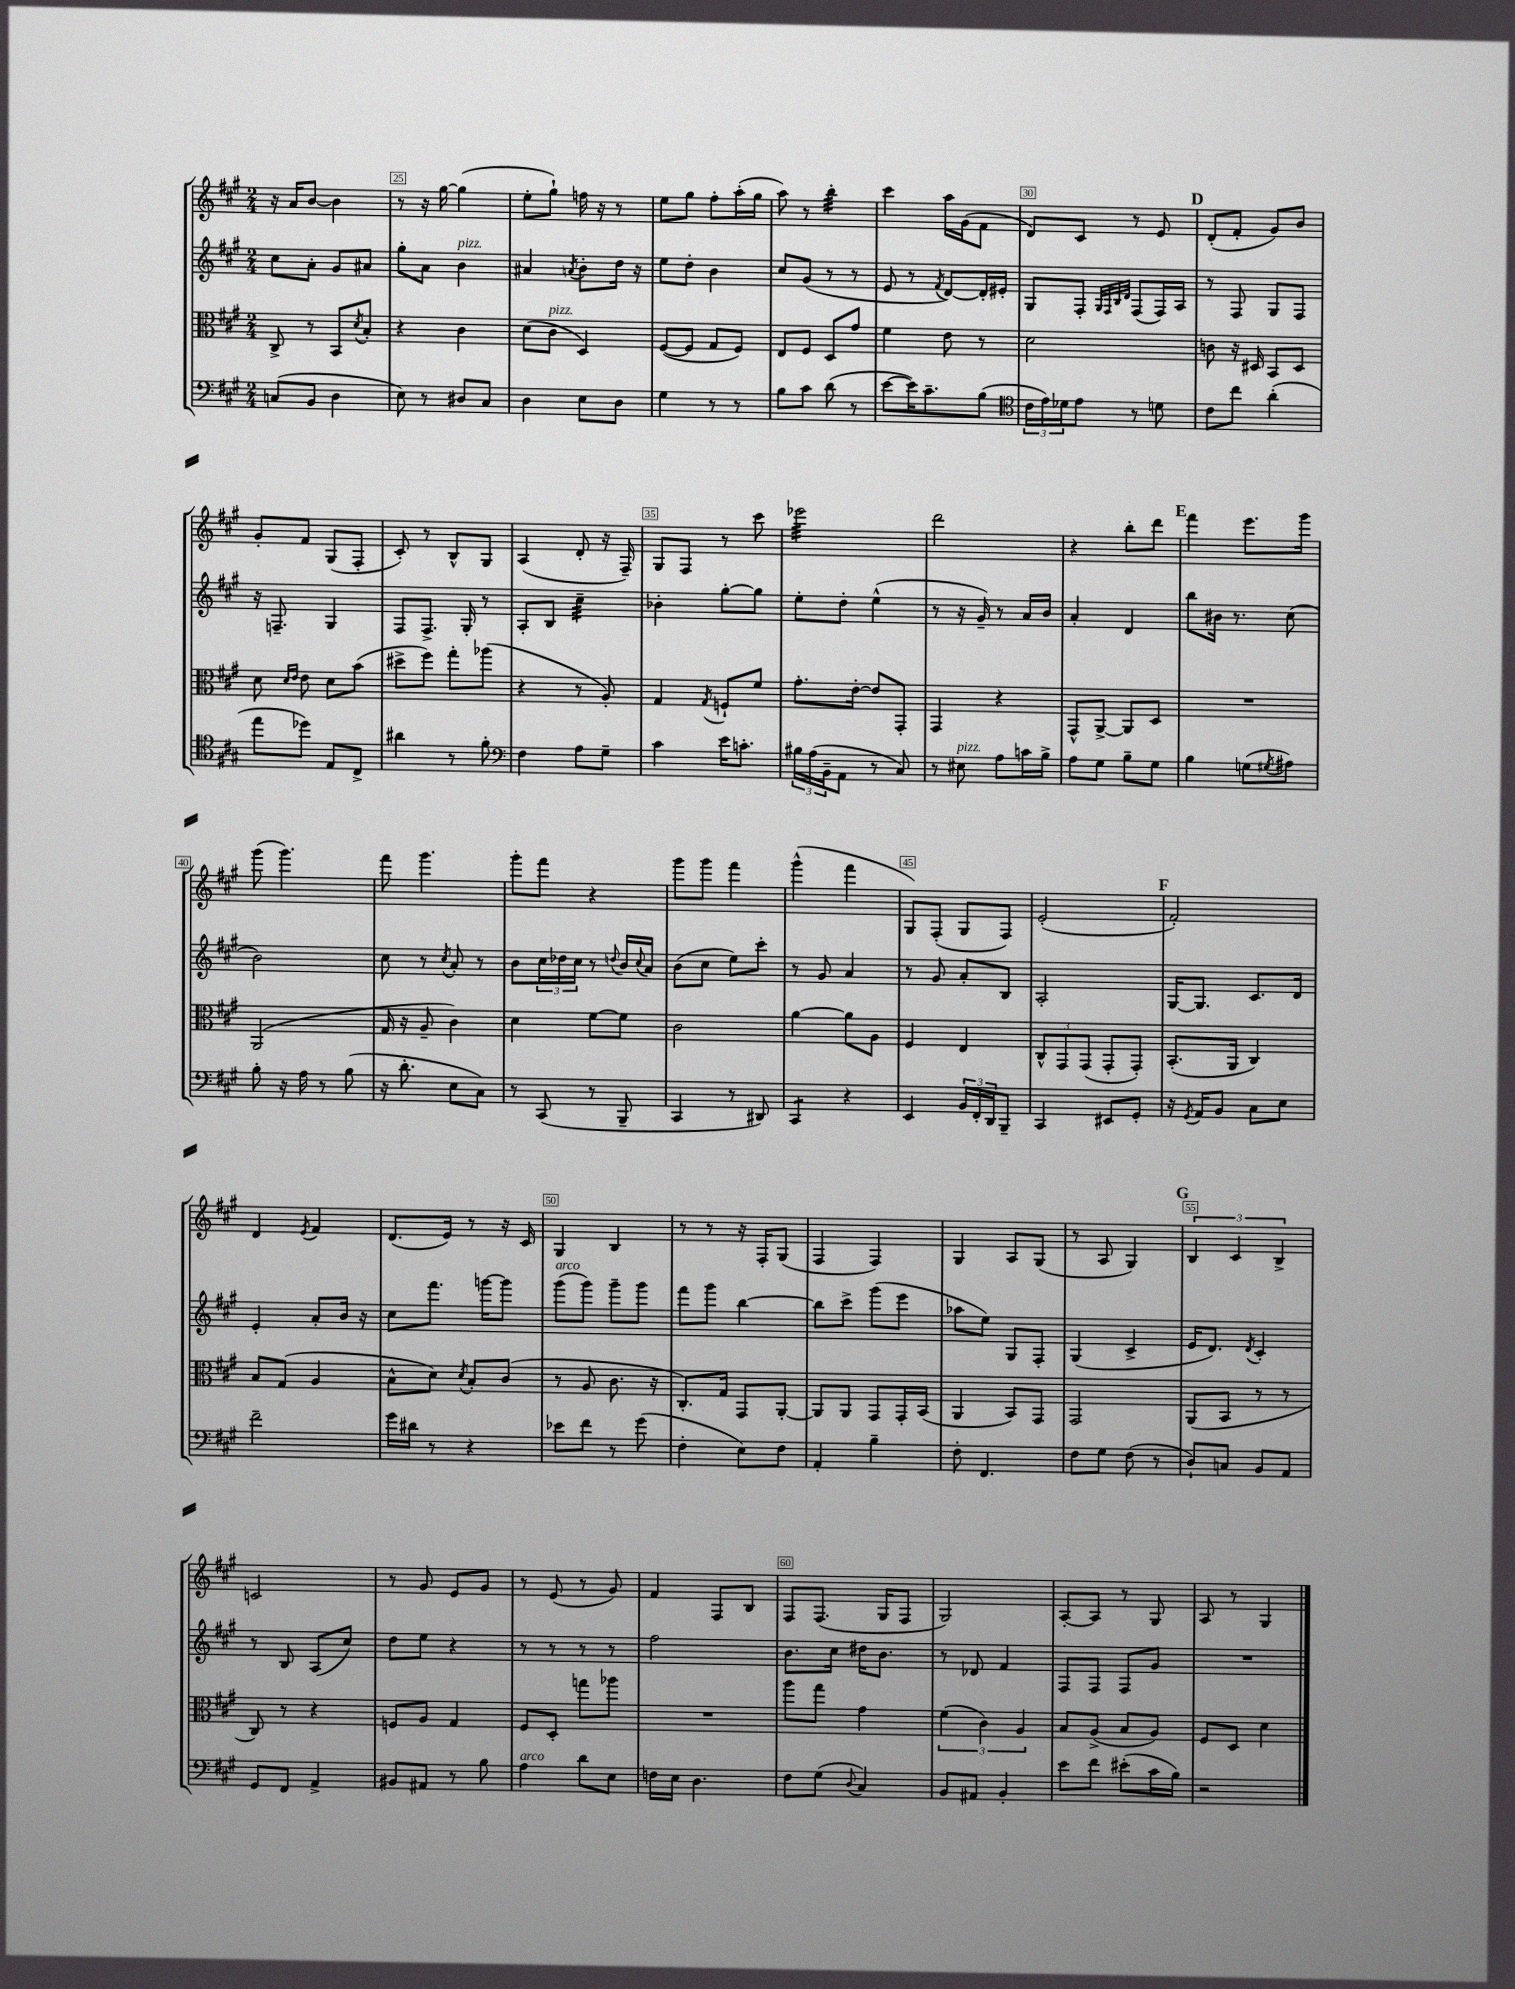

**kern	**kern	**kern	**kern
*staff4	*staff3	*staff2	*staff1
*clefF4	*clefC3	*clefG2	*clefG2
*k[f#c#g#]	*k[f#c#g#]	*k[f#c#g#]	*k[f#c#g#]
*M2/4	*M2/4	*M2/4	*M2/4
(8C	8C#^	8cc#	16r
.	.	.	16a
8BB	8r	8a'	[8b
4D	8BB	8g#	4b]
.	8qd	.	.
.	8B'	8a#	.
=	=	=	=
8E)	4r	8gg#'	8r
8r	.	8a	16r
.	.	.	[16gg#
8D#	4c#	4b	(4gg#]
8C#	.	.	.
=	=	=	=
4D	(8d	4a#	8ee'
.	8c#	.	8gg#`)
.	.	8qa	.
8E	4D)	8b'	16ff
.	.	.	16r
8D	.	16dd	8r
.	.	16r	.
=	=	=	=
4G#	([8F#	8ee	8ee
.	8F#]	8dd'	8gg#
8r	8G#	4b	8ff#'
8r	8F#)	.	(16aa'
.	.	.	16gg#
=	=	=	=
8B	8E	8cc#	8aa)
8c#	8F#	(8g#	8r
(8d	8D	8r	4bb'
8r	8g#	8r	.
=	=	=	=
[8e	4f#	8e	4ccc#
16e])	.	8r	.
8.c#~	.	.	.
.	.	8qf#	.
.	8e	[8d)	16aa
.	.	.	(16g#
(8B	8r	16d']	8f#
.	.	16e#'	.
=	=	=	=
*clefC4	*	*	*
24c#	2d	8G#	8d)
24e)	.	.	.
24d-	.	.	.
8e	.	8F#'	8c#
.	.	32qqG#	.
.	.	32qqF#	.
.	.	32qqB	.
.	.	32qqd	.
8r	.	(8F#	8r
8d	.	16F#)	8e
.	.	16A	.
=	=	=	=
8c#	8c	8r	(8d'
8cc#	16r	8F#	8f#'
.	16D#	.	.
(4a'	8BB	8G#	8g#)
.	8D#	8F#	8b
=	=	=	=
8ee	8d	16r	8g#'
.	.	8.F~	.
.	16qqd	.	.
.	16qqe	.	.
8dd-)	8e	.	8f#
8E	8d	4G#	(8G#
8C#^	(8b	.	8F#'
=	=	=	=
4a#	8dd#^	8F#	8c#')
.	8ff#)	8.F#^	8r
8r	8gg#'	.	8B^^
.	.	16G#'	.
8f#'	(8aa-	8r	8G#
=	=	=	=
*clefF4	*	*	*
4F#	4r	8A'	(4A
.	.	8B	.
8A	8r	4cc#~	8d'
8G#~	8A')	.	16r
.	.	.	16F#~)
=	=	=	=
4c#	4G#	4b-'	8G#
.	.	.	8F#
.	8qG#	.	.
16e	8F`	[8gg#'	8r
8.c'	.	.	.
.	8f#	8gg#]	8ccc#
=	=	=	=
24B#	8.g#'	8ee'	2eee-
(24A	.	.	.
24BB~	.	.	.
8AA	.	8dd'	.
.	[16e'	.	.
8r	8e]	(4ee^^	.
8C#)	8GG#'	.	.
=	=	=	=
8r	4GG#	8r	2ddd
8E#	.	16r	.
.	.	16g#~)	.
8A	4r	8r	.
16c	.	16a	.
16B^	.	16b	.
=	=	=	=
8A	8GG#^^	4a'	4r
8G#	[8AA^	.	.
8B~	8AA]	4d	8bb'
8G#	8D	.	8ddd
=	=	=	=
4B	2r	8bb	4fff#
.	.	16b#	.
.	.	8.r	.
(8G	.	.	8.eee
8qG#	.	.	.
8A#)	.	(8cc#	.
.	.	.	16ggg#
=	=	=	=
8B'	(2AA	2b)	(8ggg#
16r	.	.	4.ggg#)
16A	.	.	.
8r	.	.	.
(8B	.	.	.
=	=	=	=
16r	16G#	8cc#	8fff#
8.d'	16r	.	.
.	8A~	8r	4.ggg#
.	.	8qcc#	.
8E	4c#)	8a'	.
8C#)	.	8r	.
=	=	=	=
8r	4d	8b	8ggg#'
(8CC#	.	24cc#	8fff#
.	.	24dd-	.
.	.	24cc#	.
8r	[8f#	8r	4r
.	.	8qqdd	.
8BBB~	8f#]	16b	.
.	.	8qqcc#	.
.	.	16a	.
=	=	=	=
4CC#	2c#	(8b	8ggg#
.	.	8cc#	8ggg#
8r	.	8ee)	4fff#
8DD#)	.	8ccc#'	.
=	=	=	=
4CC#	[4a	8r	(4ggg#^^
.	.	8g#	.
4r	8a]	4a	4fff#
.	8A	.	.
=	=	=	=
4EE	4F#	8r	8G#)
.	.	8g#	(8F#'
24BB	4E	8a'	8G#
24FF#'	.	.	.
24DD	.	.	.
8BBB~	.	8B	8F#)
=	=	=	=
4CC#	12C#^^	2A'	(2e'
.	12GG#	.	.
.	(12GG#	.	.
8EE#	8GG#'	.	.
8GG#'	8GG#')	.	.
=	=	=	=
16r	(8.BB'	[16G#	2f#')
8qGG#	.	.	.
16AA	.	8.G#]	.
8BB	.	.	.
.	16AA	.	.
8C#	4C#)	8.c#	.
8E	.	.	.
.	.	16d	.
=	=	=	=
2f#~	8B	4e'	4d
.	(8G#	.	.
.	.	.	8qe
.	4A	8a'	4f#
.	.	16b	.
.	.	16r	.
=	=	=	=
16g#	8B^^	8cc#	(8.d
16d#	.	.	.
8r	8d)	8.fff#	.
.	.	.	16e)
.	8qd	.	.
4r	8B'	.	8r
.	.	[16ggg	.
.	(8c#	8ggg]	16r
.	.	.	16c#
=	=	=	=
8e-	8r	(8ggg#	4G#
8f#	8A	8ggg#)	.
8r	8.c#	8ggg#~	4B
(8g#	.	8ggg#	.
.	16r	.	.
=	=	=	=
4F#'	8.C#')	8fff#	8r
.	.	8ggg#	8r
.	16G#	.	.
8E)	8GG#	[4bb	16r
.	.	.	16F#'
8F#	[8AA'	.	(8G#
=	=	=	=
4AA'	8AA]	8bb]	4F#
.	8AA	8ccc#^	.
4B~	8GG#	(8ggg#	4F#)
.	16GG#'	8eee	.
.	(16BB	.	.
=	=	=	=
8F#'	4AA	8aa-	4G#
4.FF#	.	8ee)	.
.	8BB)	8G#	8A
.	8GG#	8F#'	(8G#
=	=	=	=
8F#	2GG#	(4G#	8r
8G#	.	.	8A
(8F#	.	4c#^	4G#)
8r	.	.	.
=	=	=	=
8D`)	(8AA	16e	6B
.	.	8.d)	.
8C	8BB	.	.
.	.	.	6c#
.	.	8qd	.
8BB	8r	4c#'	.
.	.	.	6B^
8AA	8r	.	.
=	=	=	=
8GG#	8C#)	8r	2c
8FF#	8r	8B	.
4AA^	4r	(8A	.
.	.	8cc#)	.
=	=	=	=
8BB#	8F	8dd	8r
8AA#	8A	8ee	8g#
8r	4G#	4r	8e
8B	.	.	8g#
=	=	=	=
4A	8F#	8r	8r
.	8D'	8r	(8e
8d	8gg	8r	8r
8E	8aa-	8r	8g#)
=	=	=	=
16F	2r	2ff#	4f#
16E	.	.	.
4.D	.	.	.
.	.	.	8F#
.	.	.	8B
=	=	=	=
8F#	8aa	8.b	8F#
(8G#	8gg#	.	(8.F#
.	.	16cc#	.
8qqD	.	.	.
4C#)	4g#	16dd#	.
.	.	8.b	16G#
.	.	.	8F#
=	=	=	=
8BB	(6f#	8r	2G#)
8AA#	.	8d-	.
.	6c#)	.	.
4BB'	.	4f#	.
.	6A	.	.
=	=	=	=
8e	8B	8F#	[8A'
8f#	(8A^	8F#	8A]
(8e#'	8B	8F#	8r
16c#	8A)	8g#	8G#
16B)	.	.	.
=	=	=	=
2r	8F#	2r	8A
.	8D	.	8r
.	4d	.	4G#
==	==	==	==
*-	*-	*-	*-
